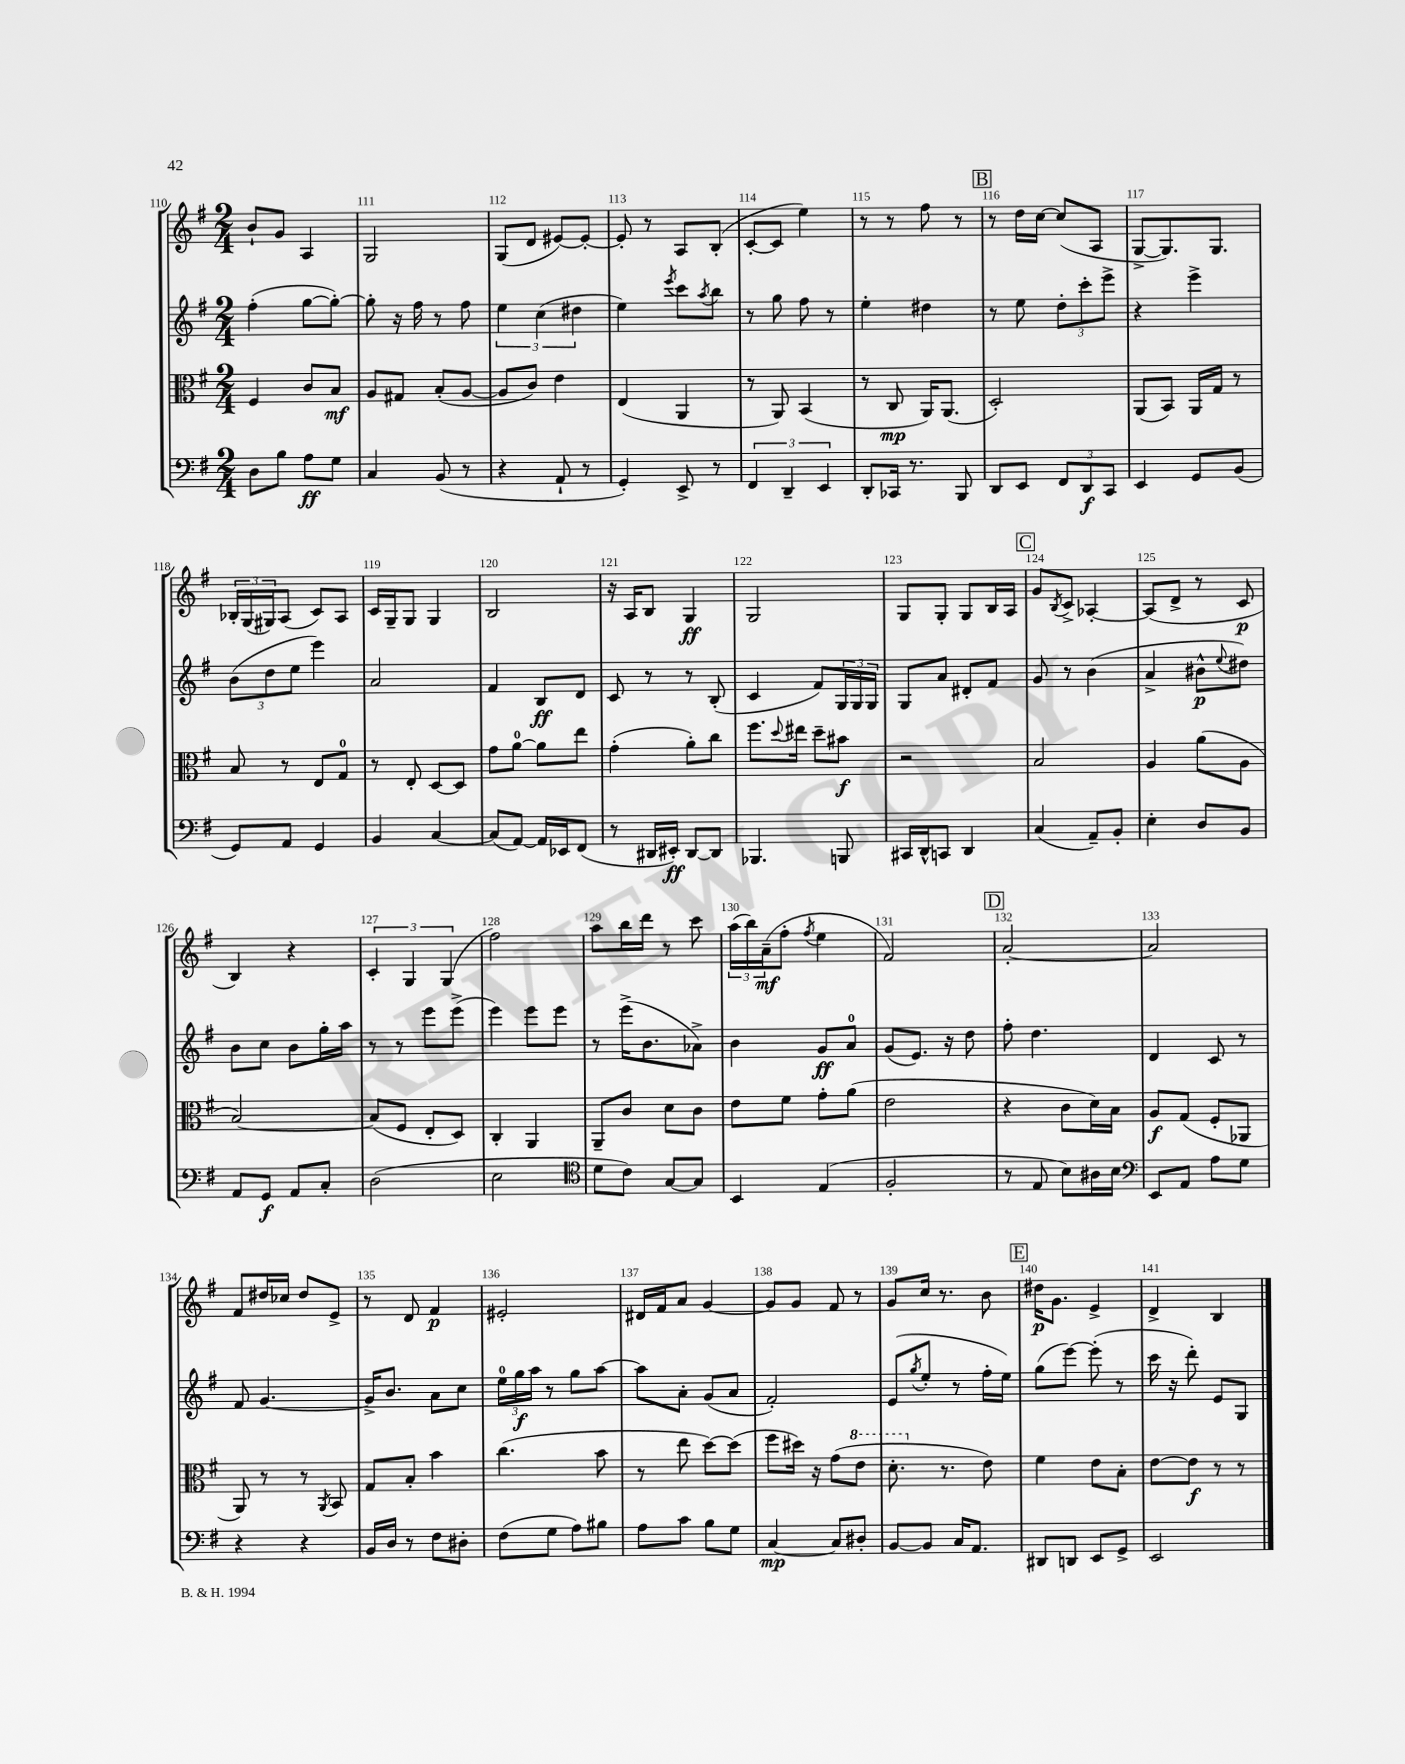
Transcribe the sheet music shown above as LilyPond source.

<<
\new StaffGroup <<
\new Staff = "s0" {
    \clef treble \key g \major \numericTimeSignature \time 2/4
    b'8-! g'8 a4 |
    g2 |
    g8( d'8 eis'8~) eis'8~-. |
    eis'8-. r8 a8 b8-.( |
    c'8~-. c'8 e''4) |
    r8 r8 fis''8 r8 |
    \mark \markup { \box "B" } r8 d''16 c''16~ c''8( a8 |
    g8~-> g8.) g8. |
    \tuplet 3/2 { bes16-. g16( gis16) } a8( c'8) a8 |
    c'16 g16-- g8 g4 |
    b2 |
    r16 a16 b8 g4\ff |
    g2 |
    g8 g8-. g8 b16 a16 |
    \mark \markup { \box "C" } g'8 \acciaccatura { b8 } c'8-> aes4~-. |
    aes8( d'8-> r8 c'8\p |
    b4) r4 |
    \tuplet 3/2 { c'4-. g4 g4( } |
    fis''2) |
    a''8 b''16 d'''16 r8 c'''8 |
    \tuplet 3/2 { a''16( b''16) a'16--\mf( } fis''8-. \acciaccatura { fis''8 } e''4 |
    fis'2) |
    \mark \markup { \box "D" } a'2~-. |
    a'2 |
    fis'8 dis''16 ces''16 dis''8 e'8-> |
    r8 d'8 fis'4\p |
    eis'2-. |
    dis'16 fis'16 a'8 g'4~ |
    g'8 g'8 fis'8 r8 |
    g'8 c''16 r8. b'8 |
    \mark \markup { \box "E" } dis''16\p g'8. e'4-> |
    d'4-> b4 \bar "|." |
}
\new Staff = "s1" {
    \clef treble \key g \major \numericTimeSignature \time 2/4
    fis''4-.( g''8~ g''8~-.) |
    g''8-. r16 fis''16 r8 fis''8 |
    \tuplet 3/2 { e''4 c''4( dis''4 } |
    e''4) \acciaccatura { e'''8 } c'''8 \acciaccatura { a''8 } b''8 |
    r8 g''8 fis''8 r8 |
    e''4-. dis''4 |
    \mark \markup { \box "B" } r8 e''8 \tuplet 3/2 { d''8-. c'''8-. e'''8-> } |
    r4 e'''4-> |
    \tuplet 3/2 { b'8( d''8 e''8 } e'''4) |
    a'2 |
    fis'4 b8\ff d'8 |
    c'8 r8 r8 b8-.( |
    c'4 fis'8) \tuplet 3/2 { g16 g16 g16 } |
    g8 a'8 dis'8-. fis'8 |
    \mark \markup { \box "C" } g'8 r8 b'4( |
    a'4-> bis'8-^\p \appoggiatura { e''8 } dis''8) |
    b'8 c''8 b'8 g''16-. a''16 |
    r8 r8 e'''8 e'''8->( |
    e'''4) e'''8 e'''8 |
    r8 e'''16->( b'8. aes'8->) |
    b'4 g'8\ff a'8-0 |
    g'8( e'8.) r16 d''8 |
    \mark \markup { \box "D" } fis''8-. d''4. |
    d'4 c'8 r8 |
    fis'8 g'4.~ |
    g'16-> b'8. a'8 c''8 |
    \tuplet 3/2 { e''16-0 g''16\f a''16 } r8 g''8 a''8~ |
    a''8 a'8-. g'8( a'8 |
    fis'2-.) |
    e'8( \acciaccatura { g''8 } e''8-. r8 fis''16-. e''16) |
    \mark \markup { \box "E" } g''8( e'''8~) e'''8-.( r8 |
    c'''16 r16 d'''8-.) e'8 g8 \bar "|." |
}
\new Staff = "s2" {
    \clef alto \key g \major \numericTimeSignature \time 2/4
    fis4 c'8 b8\mf |
    a8 gis8 b8-.( a8~ |
    a8 c'8) e'4 |
    e4( a,4 |
    r8 a,8) b,4( |
    r8 c8\mp a,16) a,8.( |
    \mark \markup { \box "B" } d2-.) |
    a,8( b,8) a,16 g16 r8 |
    b8 r8 e8 g8-0 |
    r8 e8-. d8~ d8 |
    g'8 a'8-0~ a'8 e''8 |
    g'4-.( a'8-.) c''8 |
    fis''8. \appoggiatura { d''8 } eis''16 d''8-- bis'8\f |
    r2 |
    \mark \markup { \box "C" } b2 |
    a4 a'8( a8 |
    b2~) |
    b8( fis8 e8-. d8) |
    c4-. a,4 |
    a,8-- c'8 d'8 c'8 |
    e'8 fis'8 g'8-. a'8( |
    e'2 |
    \mark \markup { \box "D" } r4 c'8 d'16) b16 |
    a8\f g8( fis8-. aes,8 |
    a,8) r8 r8 \acciaccatura { a,8 } b,8 |
    g8 b8-. b'4 |
    c''4.( b'8 |
    r8 e''8 d''8~) d''8( |
    fis''8 dis''16) r16 g'8( \ottava #1 e''8 |
    d''8.-. \ottava #0 r8. e'8) |
    \mark \markup { \box "E" } fis'4 e'8 b8-. |
    e'8~ e'8\f r8 r8 \bar "|." |
}
\new Staff = "s3" {
    \clef bass \key g \major \numericTimeSignature \time 2/4
    d8 b8 a8\ff g8 |
    c4 b,8( r8 |
    r4 a,8-! r8 |
    g,4-.) e,8-> r8 |
    \tuplet 3/2 { fis,4 d,4-- e,4 } |
    d,8-. ces,16 r8. b,,8 |
    \mark \markup { \box "B" } d,8 e,8 \tuplet 3/2 { fis,8 d,8\f c,8 } |
    e,4 g,8 b,8( |
    g,8) a,8 g,4 |
    b,4 c4~ |
    c8( a,8~) a,16 ees,16 fis,8( |
    r8 dis,16 eis,16-.\ff) dis,8~ dis,8 |
    bes,,4. b,,8 |
    cis,16 d,16-^ c,8 d,4 |
    \mark \markup { \box "C" } c4( a,8--) b,8-. |
    e4-. d8 b,8 |
    a,8 g,8\f a,8 c8-. |
    d2( |
    e2 |
    \clef tenor d'8 c'8) g8~ g8 |
    b,4 e4( |
    fis2-. |
    \mark \markup { \box "D" } r8 e8 b8) ais16 b16 |
    \clef bass e,8 a,8 a8 g8 |
    r4 r4 |
    b,16 d16 r8 fis8 dis8-. |
    fis8( g8 a8) bis8 |
    a8 c'8 b8 g8 |
    c4~\mp c8 dis8-. |
    b,8~ b,8 c16 a,8. |
    \mark \markup { \box "E" } dis,8 d,8 e,8 g,8-> |
    e,2 \bar "|." |
}
>>
>>
\layout { \context { \Score currentBarNumber = #110 \override BarNumber.break-visibility = ##(#f #t #t) barNumberVisibility = #all-bar-numbers-visible } }
